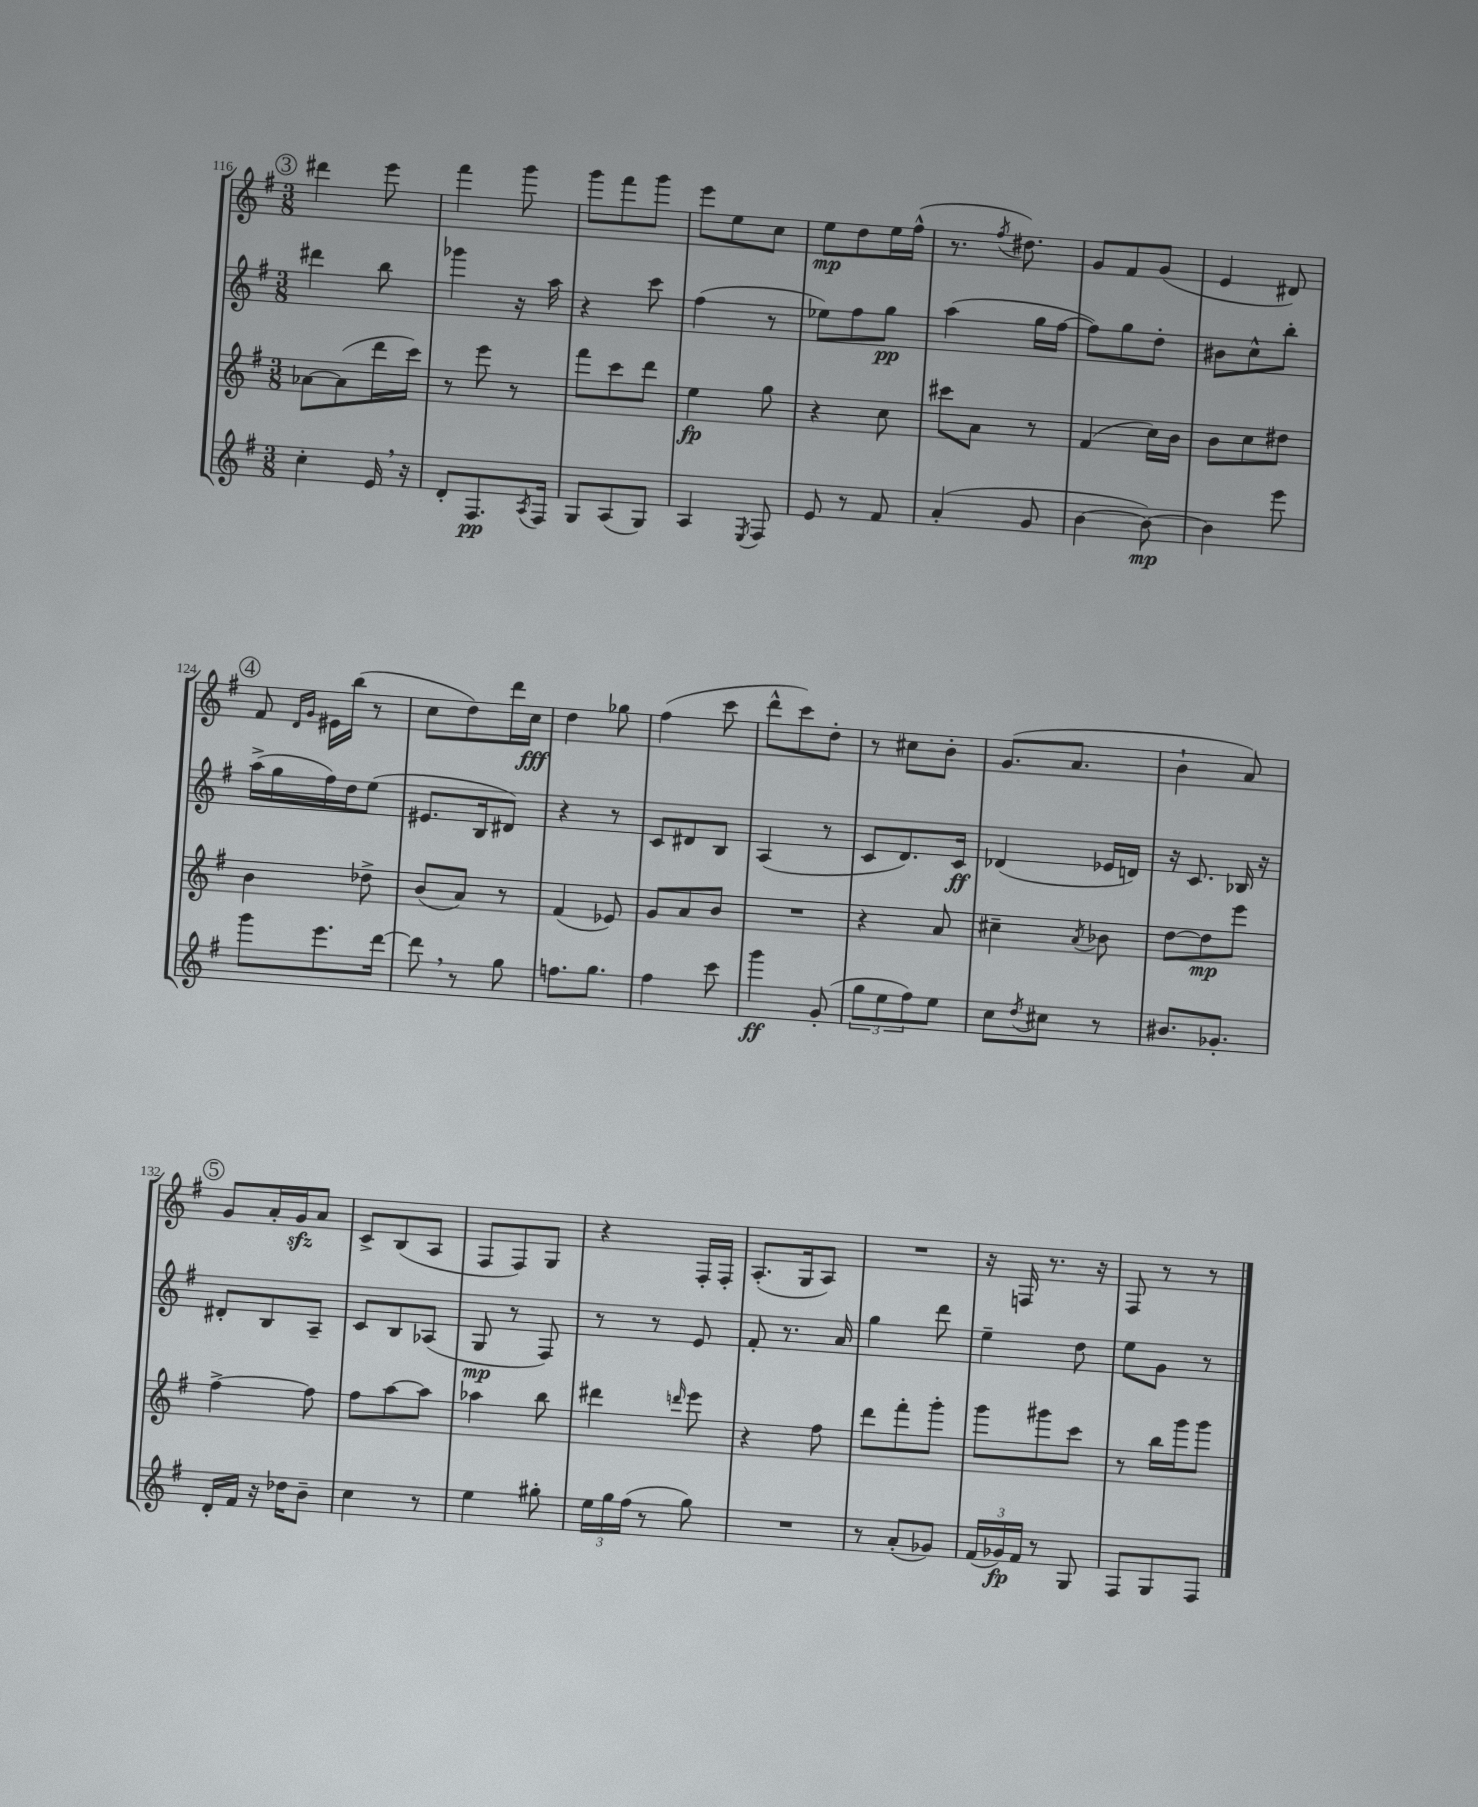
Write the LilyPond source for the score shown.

<<
\new StaffGroup <<
\new Staff = "s0" {
    \clef treble \key g \major \numericTimeSignature \time 3/8
    \mark \markup { \circle "3" } dis'''4 e'''8 |
    fis'''4 g'''8 |
    g'''8 fis'''8 g'''8 |
    e'''8 e''8 c''8 |
    e''8\mp d''8 e''16 fis''16-^( |
    r8. \acciaccatura { fis''8 } dis''8.) |
    g'8 fis'8 g'8( |
    e'4 dis'8) |
    \mark \markup { \circle "4" } fis'8 \grace { d'16 g'16 } eis'16 b''16( r8 |
    c''8 d''8) d'''16 c''16\fff |
    d''4 ges''8 |
    fis''4( c'''8 |
    d'''8-^ c'''8) d''8-. |
    r8 cis''8 b'8-. |
    g'8.( a'8. |
    b'4-! a'8) |
    \mark \markup { \circle "5" } g'8 a'16-. g'16\sfz a'8 |
    c'8-> b8( a8 |
    fis8 fis8) g8 |
    r4 fis16-. fis16-. |
    a8.-.( g16 a8) |
    R4. |
    r16 f16 r8. r16 |
    fis8 r8 r8 \bar "|." |
}
\new Staff = "s1" {
    \clef treble \key g \major \numericTimeSignature \time 3/8
    \mark \markup { \circle "3" } dis'''4 b''8 |
    ges'''4 r16 a''16 |
    r4 c'''8 |
    fis''4( r8 |
    ees''8) fis''8 g''8\pp |
    a''4( g''16 fis''16~ |
    fis''8) g''8 d''8-. |
    bis'8 c''8-^ b''8-. |
    \mark \markup { \circle "4" } a''16->( g''16 fis''16) d''16 e''8( |
    eis'8. b16 dis'8) |
    r4 r8 |
    c'8 dis'8 b8 |
    a4( r8 |
    c'8 d'8.) c'16\ff |
    des'4( ees'16 d'16) |
    r16 c'8. bes16 r16 |
    \mark \markup { \circle "5" } dis'8-. b8 a8-- |
    c'8 b8 aes8( |
    g8\mp r8 fis8) |
    r8 r8 e'8 |
    fis'8-. r8. a'16 |
    g''4 d'''8 |
    e''4-- d''8 |
    e''8 g'8 r8 \bar "|." |
}
\new Staff = "s2" {
    \clef treble \key g \major \numericTimeSignature \time 3/8
    \mark \markup { \circle "3" } aes'8~ aes'8( d'''16 c'''16) |
    r8 e'''8 r8 |
    fis'''8 c'''8 d'''8 |
    e''4\fp g''8 |
    r4 c''8 |
    cis'''8 a'8 r8 |
    fis'4( c''16) b'16 |
    b'8 c''8 dis''8 |
    \mark \markup { \circle "4" } b'4 des''8-> |
    b'8( a'8) r8 |
    fis'4( ees'8) |
    g'8 a'8 b'8 |
    R4. |
    r4 a'8 |
    cis''4-- \acciaccatura { a'8 } bes'8 |
    d''8~ d''8\mp e'''8 |
    \mark \markup { \circle "5" } fis''4~-> fis''8 |
    fis''8 a''8~ a''8 |
    aes''4 b''8 |
    dis'''4 \grace { d'''16 } e'''8 |
    r4 fis''8 |
    d'''8 fis'''8-. g'''8-. |
    g'''8 gis'''8 c'''8 |
    r8 b''16 g'''16 g'''8 \bar "|." |
}
\new Staff = "s3" {
    \clef treble \key g \major \numericTimeSignature \time 3/8
    \mark \markup { \circle "3" } c''4-. e'16 \breathe r16 |
    d'8-. fis8.\pp \acciaccatura { a8 } fis16 |
    g8 a8( g8) |
    a4 \acciaccatura { e8 } fis8 |
    e'8 r8 fis'8 |
    a'4-.( g'8 |
    b'4~ b'8~\mp) |
    b'4 e'''8 |
    \mark \markup { \circle "4" } g'''8 e'''8. d'''16~ |
    d'''8 \breathe r8 g''8 |
    f''8. g''8. |
    fis''4 c'''8 |
    g'''4\ff g'8-.( |
    \tuplet 3/2 { g''8 e''8 fis''8) } e''8 |
    c''8 \acciaccatura { d''8 } cis''8 r8 |
    bis'8. ges'8.-. |
    \mark \markup { \circle "5" } d'16-. fis'16 r16 des''16 b'8-- |
    c''4 r8 |
    e''4 gis''8-. |
    \tuplet 3/2 { e''16 g''16 fis''16( } r8 g''8) |
    R4. |
    r8 a'8-.( ges'8) |
    \tuplet 3/2 { fis'16( ges'16\fp) fis'16 } r8 g8 |
    fis8 g8 fis8 \bar "|." |
}
>>
>>
\layout { \context { \Score currentBarNumber = #116 } }
